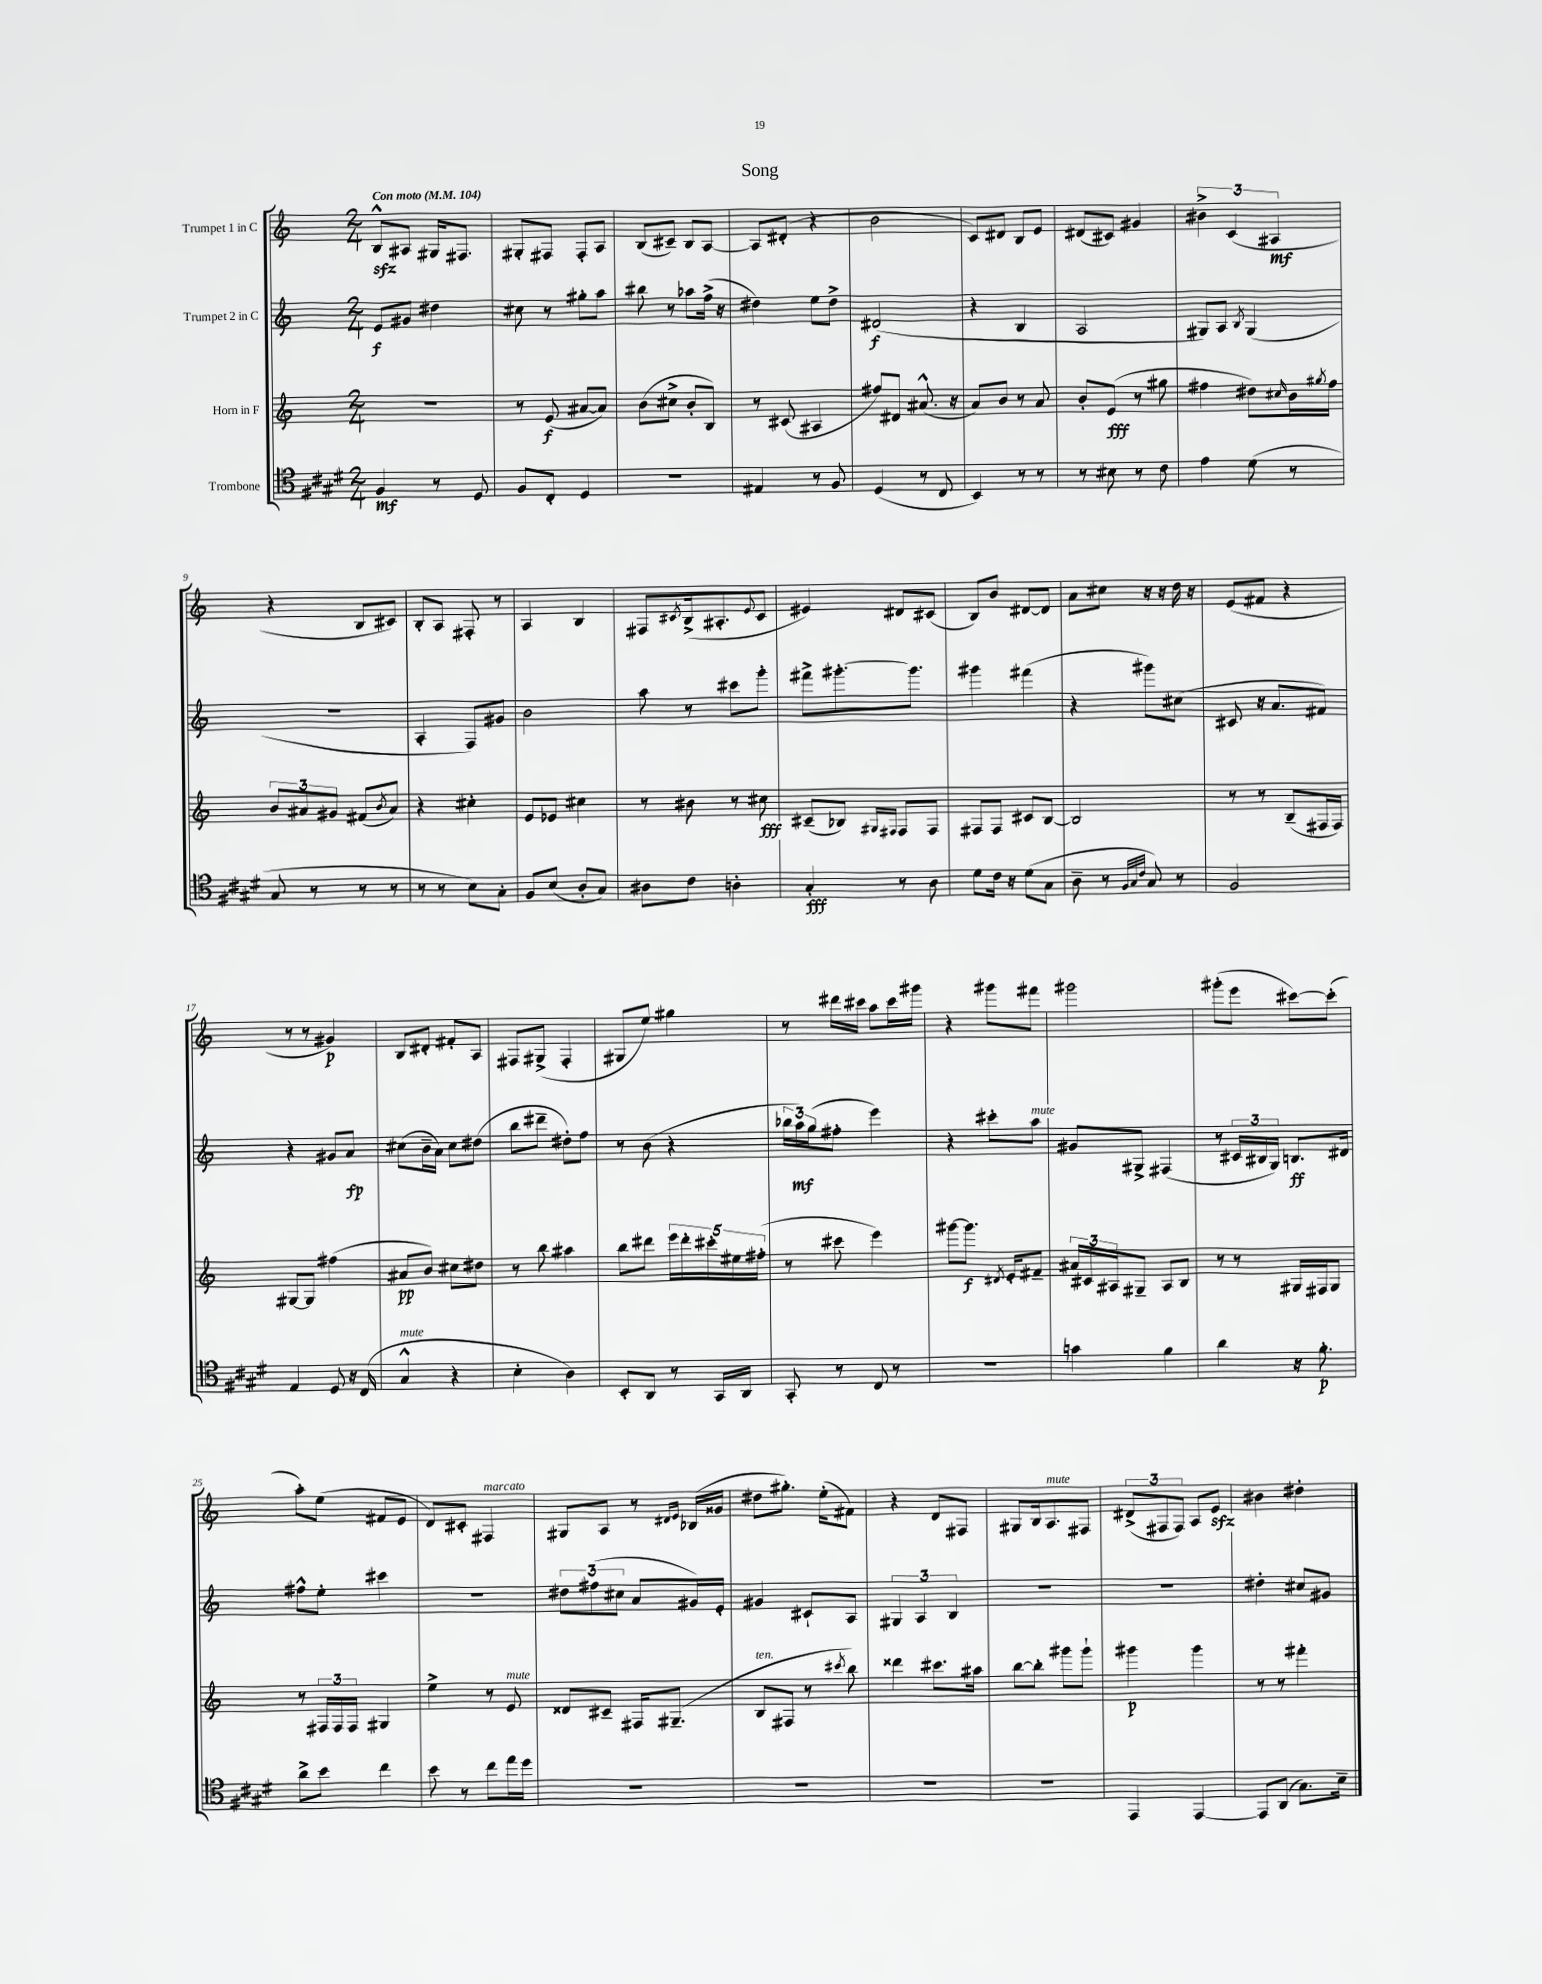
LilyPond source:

\header { title = "Song" }
<<
\new StaffGroup <<
\new Staff = "s0" \with { instrumentName = "Trumpet 1 in C" } {
    \clef treble \key c \major \numericTimeSignature \time 2/4 \tempo "Con moto" 4 = 104
    b8-^\sfz ais8 gis16 fis8. |
    gis8-. fis8 fis8-. a8 |
    b8( cis'8--) b8 a8~ |
    a8 dis'8-.( r4 |
    b'2 |
    c'8) dis'8 b8 e'8 |
    dis'8( cis'8) gis'4 |
    \tuplet 3/2 { bis'4-> c'4( ais4\mf } |
    r4 b8 cis'8) |
    b8-. a8 fis8-. r8 |
    a4 b4 |
    fis8 \acciaccatura { cis'8 } b16->( ais8.-. \appoggiatura { e'8 } cis'8 |
    eis'4) dis'8 cis'8( |
    b8) b'8 dis'8~ dis'8 |
    a'8 cis''8 r16 r16 d''16 r16 |
    e'8( fis'8 r4 |
    r8 r8 gis'4\p) |
    b8 dis'8-. fis'8-. a8 |
    fis8 gis8->( fis4-. |
    gis8 e''8) gis''4 |
    r8 dis'''16 cis'''16 a''8 cis'''16 gis'''16 |
    r4 gis'''8 fis'''8 |
    gis'''2 |
    gis'''8-.( e'''8 cis'''8~) cis'''8-.( |
    a''8-.) e''8( fis'8 e'8 |
    d'8) cis'8-. fis4^\markup { \italic "marcato" } |
    gis8 a8 r8 \grace { dis'16 e'16 } bes16( gisis'16 |
    dis''8 gis''8.-.) e''16-.( fis'8) |
    r4 d'8 fis8 |
    gis8 b16 a8.^\markup { \italic "mute" } fis8 |
    \tuplet 3/2 { dis'8->( fis8 fis8) } a8 e'8\sfz |
    bis'4 dis''4-. \bar "|." |
}
\new Staff = "s1" \with { instrumentName = "Trumpet 2 in C" } {
    \clef treble \key c \major \numericTimeSignature \time 2/4
    e'8\f gis'8 dis''4 |
    cis''8 r8 gis''8-. a''8 |
    bis''8 r8 aes''8 f''16->( r16 |
    dis''4) e''8 dis''8-> |
    dis'2\f( |
    r4 b4 |
    a2 |
    gis8) a8 \acciaccatura { b8 } gis4( |
    r2 |
    a4-. f8) gis'8 |
    b'2 |
    a''8 r8 cis'''8 g'''8-. |
    fis'''8-> gis'''8.~-. gis'''8. |
    gis'''4 fis'''4( |
    r4 gis'''8) cis''8( |
    cis'8 r16 a'8. fis'8) |
    r4 gis'8 a'8\fp |
    cis''8( b'16-- a'16) cis''8 dis''8( |
    b''8 dis'''8-- dis''8-.) f''8 |
    r8 b'8( r4 |
    \tuplet 3/2 { bes''16 a''16\mf) g''16( } fis''8-. e'''4) |
    r4 cis'''8-. a''8^\markup { \italic "mute" } |
    gis'8 gis8-> fis4( |
    r8 \tuplet 3/2 { cis'16 bis16 g16) } b8.\ff dis'16 |
    fis''8-^ e''8-. cis'''4 |
    R2 |
    \tuplet 3/2 { dis''8 fis''8( cis''8 } a'8 gis'16) e'16-. |
    gis'4 cis'8-! a8 |
    \tuplet 3/2 { gis4 a4 b4 } |
    R2 |
    R2 |
    dis''4-. cis''8 gis'8 \bar "|." |
}
\new Staff = "s2" \with { instrumentName = "Horn in F" } {
    \clef treble \key c \major \numericTimeSignature \time 2/4
    R2 |
    r8 e'8\f( ais'8~ ais'8) |
    b'8( cis''8-> b'8-. b8) |
    r8 cis'8( ais4 |
    fis''8) dis'8 ais'8.-^( r16 |
    a'8) b'8 r8 a'8 |
    b'8-. e'8\fff( r8 gis''8 |
    fis''4 dis''8) \grace { cis''16 } b'16 \acciaccatura { gis''8 } fis''16 |
    \tuplet 3/2 { b'8 ais'8 gis'8 } fis'8( \acciaccatura { b'8 } ais'8) |
    r4 cis''4-. |
    e'8 ees'8 cis''4 |
    r8 bis'8 r8 cis''8\fff |
    cis'8--( bes8) \grace { gis16 fis16 } fis8 fis8 |
    fis8 fis8 cis'8 b8~ |
    b2 |
    r8 r8 b8--( fis16 fis16) |
    gis8~ gis8 fis''4( |
    ais'8\pp b'8) cis''8 dis''8 |
    r8 b''8 ais''4 |
    b''8 dis'''8 \tuplet 5/4 { e'''16 dis'''16-. cis'''16-. eis''16 fis''16-.( } |
    r8 cis'''8 e'''4) |
    gis'''8~ gis'''8.\f \acciaccatura { dis'8 } e'16-. fis'8-- |
    \tuplet 3/2 { ais'16 cis'16 ais16 } gis8-- ais8 b8 |
    r8 r8 gis16 fis16 gis8 |
    r8 \tuplet 3/2 { fis16 fis16 fis16 } gis4 |
    e''4-> r8 e'8^\markup { \italic "mute" } |
    disis'8 cis'8-- fis16 gis8.--( |
    b8^\markup { \italic "ten." } fis8 r8 \acciaccatura { cis'''8 } b''8) |
    disis'''4 cis'''8. ais''16 |
    b''8~ b''8-. gis'''8 gis'''8-! |
    gis'''4\p gis'''4 |
    r8 r8 fis'''4-. \bar "|." |
}
\new Staff = "s3" \with { instrumentName = "Trombone" } {
    \clef tenor \key e \major \numericTimeSignature \time 2/4
    fis4\mf r8 dis8 |
    fis8 cis8-. dis4 |
    r2 |
    eis4 r8 fis8 |
    dis4( r8 cis8 |
    b,4) r8 r8 |
    r8 bis8 r8 cis'8 |
    e'4 dis'8( r8 |
    gis8 r8 r8 r8 |
    r8 r8 b8) gis8-. |
    fis8 b8( a8-. gis8) |
    ais8 cis'8 a4-. |
    gis4-.\fff r8 a8 |
    dis'8 cis'16 r16 dis'8( gis8 |
    a8-- r8 \grace { fis32 gis32 cis'32 } gis8) r8 |
    fis2 |
    e4 dis8 r16 cis16( |
    gis4-^^\markup { \italic "mute" } r4 |
    b4-. a4) |
    b,8-. a,8 r8 gis,16 a,16 |
    gis,8-. r8 cis8 r8 |
    r2 |
    g'4 fis'4 |
    a'4 r16 fis'8.-.\p |
    a'8-> b'8 cis''4 |
    b'8 r8 cis''8 e''16 dis''16 |
    R2 |
    R2 |
    R2 |
    R2 |
    e,4 e,4~ |
    e,8 a,8( gis8.) b16-- \bar "|." |
}
>>
>>
